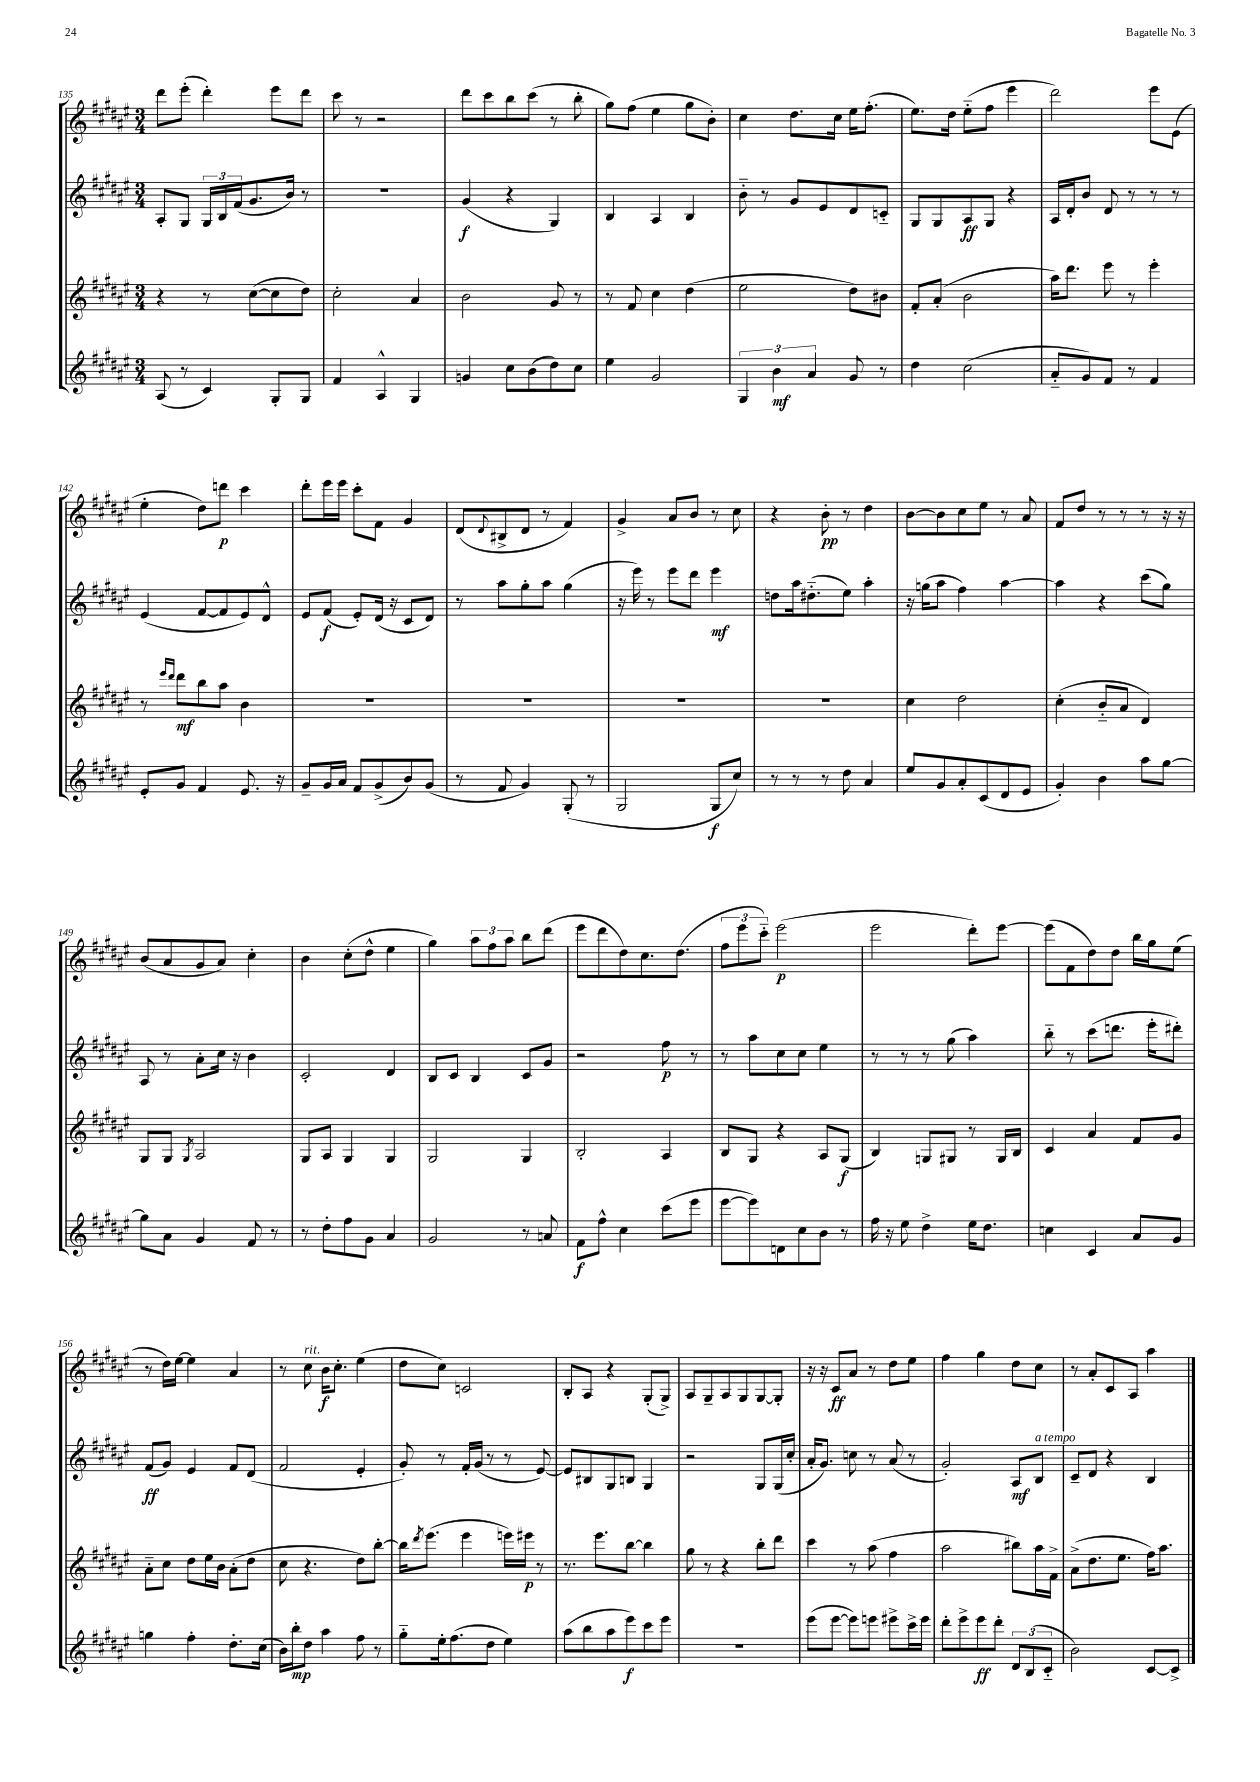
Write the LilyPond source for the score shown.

<<
\new StaffGroup <<
\new Staff = "s0" {
    \clef treble \key fis \major \numericTimeSignature \time 3/4
    dis'''8 eis'''8-.( dis'''4-.) eis'''8 dis'''8 |
    cis'''8 r8 r2 |
    dis'''8 cis'''8 b''8 cis'''8( r8 b''8-. |
    gis''8) fis''8( eis''4 gis''8 b'8-.) |
    cis''4 dis''8. cis''16 eis''16 fis''8.-.( |
    eis''8.) dis''16 eis''8-_( fis''8 eis'''4 |
    dis'''2) eis'''8 eis'8( |
    eis''4-. dis''8) d'''8\p cis'''4 |
    dis'''8-. eis'''16 eis'''16 cis'''8-. fis'8 gis'4 |
    dis'8( \appoggiatura { dis'8 } bis8-> dis'8 r8 fis'4) |
    gis'4-> ais'8 b'8 r8 cis''8 |
    r4 b'8-.\pp r8 dis''4 |
    b'8~ b'8 cis''8 eis''8 r8 ais'8 |
    fis'8 dis''8 r8 r8 r8 r16 r16 |
    b'8( ais'8 gis'8 ais'8) cis''4-. |
    b'4 cis''8-.( dis''8-^ eis''4 |
    gis''4) \tuplet 3/2 { ais''8 fis''8 ais''8 } b''8 dis'''8( |
    eis'''8 dis'''8 dis''8) cis''8. dis''8.( |
    \tuplet 3/2 { fis''8 eis'''8 cis'''8-_) } eis'''2\p( |
    eis'''2 dis'''8-.) eis'''8~ |
    eis'''8( fis'8 dis''8) dis''8 b''16 gis''16 eis''8( |
    r8 dis''16) eis''16~ eis''4 ais'4 |
    r8 cis''8^\markup { \italic "rit." } b'16\f cis''8.-. eis''4( |
    dis''8 cis''8) c'2 |
    b8-. ais8 r4 gis8-.( gis8->) |
    ais8 gis8-- ais8 gis8 gis8~ gis8-. |
    r16 r16 cis'8\ff ais'8 r8 dis''8 eis''8 |
    fis''4 gis''4 dis''8 cis''8 |
    r8 ais'8-. cis'8 ais8 ais''4 \bar "|." |
}
\new Staff = "s1" {
    \clef treble \key fis \major \numericTimeSignature \time 3/4
    ais8-. gis8 \tuplet 3/2 { gis16 b16 fis'16( } gis'8. b'16) r8 |
    R2. |
    gis'4\f( r4 gis4) |
    b4 ais4 b4 |
    b'8-_ r8 gis'8 eis'8 dis'8 c'8-_ |
    gis8 gis8 ais8\ff gis8 r4 |
    ais16 dis'16-. b'8 dis'8 r8 r8 r8 |
    eis'4( fis'8~ fis'8 eis'8) dis'8-^ |
    eis'8 fis'8\f( eis'8-.) dis'16( r16 cis'8 dis'8) |
    r8 ais''8 gis''8-. ais''8 gis''4( |
    r16 eis'''16) r8 eis'''8 dis'''8 eis'''4\mf |
    d''8 ais''16 dis''8.-_( eis''8) ais''4-. |
    r16 g''16( ais''8 fis''4) ais''4~ |
    ais''4 r4 cis'''8( gis''8) |
    ais8 r8 ais'8-. cis''16 r16 b'4 |
    cis'2-. dis'4 |
    b8 cis'8 b4 cis'8 gis'8 |
    r2 fis''8\p r8 |
    r8 ais''8 cis''8 cis''8 eis''4 |
    r8 r8 r8 gis''8( ais''4) |
    b''8-_ r8 cis'''8( d'''8. eis'''16-. dis'''8-.) |
    fis'8\ff( gis'8) eis'4 fis'8 dis'8( |
    fis'2 eis'4-. |
    gis'8-.) r8 fis'16-. gis'16( r8 r8 eis'8~) |
    eis'8 bis8 gis8 b8 gis4 |
    r2 gis8 gis16( cis''16-. |
    ais'16-. gis'8.) c''8 r8 ais'8( r8 |
    gis'2-.) ais8\mf b8^\markup { \italic "a tempo" } |
    cis'8-- dis'8 r4 b4 \bar "|." |
}
\new Staff = "s2" {
    \clef treble \key fis \major \numericTimeSignature \time 3/4
    r4 r8 cis''8~( cis''8 dis''8) |
    cis''2-. ais'4 |
    b'2 gis'8 r8 |
    r8 fis'8 cis''4 dis''4( |
    eis''2 dis''8) bis'8 |
    fis'8-. ais'8-.( b'2 |
    ais''16) dis'''8. eis'''8 r8 eis'''4-. |
    r8 \grace { eis'''16 dis'''16 } dis'''8\mf b''8 ais''8 b'4 |
    R2. |
    R2. |
    R2. |
    R2. |
    cis''4 dis''2 |
    cis''4-.( b'8-_ ais'8 dis'4) |
    gis8 gis8 \acciaccatura { gis8 } ais2 |
    gis8 ais8 gis4 gis4 |
    gis2 gis4 |
    b2-. ais4 |
    b8 gis8 r4 ais8 gis8\f( |
    b4) g8 gis8 r8 gis16 b16 |
    cis'4 ais'4 fis'8 gis'8 |
    ais'8-_ cis''8 dis''8 eis''16 b'16 ais'8-.( dis''8 |
    cis''8 r4. dis''8) b''8~-. |
    b''16 \acciaccatura { dis'''8 } eis'''8.( eis'''4 e'''16) eis'''16\p r8 |
    r8. eis'''8. b''8~ b''4 |
    gis''8 r8 r4 b''8-. dis'''8 |
    cis'''4 r8 ais''8( fis''4 |
    ais''2 bis''8) ais''16 fis'16-> |
    ais'8->( dis''8. eis''8. fis''16) ais''8. \bar "|." |
}
\new Staff = "s3" {
    \clef treble \key fis \major \numericTimeSignature \time 3/4
    ais8( r8 cis'4) gis8-. gis8 |
    fis'4 ais4-^ gis4 |
    g'4 cis''8 b'8( dis''8) cis''8 |
    eis''4 gis'2 |
    \tuplet 3/2 { gis4 b'4\mf ais'4 } gis'8 r8 |
    dis''4 cis''2( |
    ais'8-_ gis'8) fis'8 r8 fis'4 |
    eis'8-. gis'8 fis'4 eis'8. r16 |
    gis'8-- gis'16 ais'16 fis'8 gis'8->( b'8) gis'8( |
    r8 fis'8 gis'4) gis8-.( r8 |
    gis2 gis8\f cis''8) |
    r8 r8 r8 dis''8 ais'4 |
    eis''8 gis'8 ais'8-. cis'8( dis'8 eis'8 |
    gis'4-.) b'4 ais''8 gis''8~ |
    gis''8 ais'8 gis'4 fis'8 r8 |
    r8 dis''8-. fis''8 gis'8 ais'4 |
    gis'2 r8 a'8 |
    fis'8\f fis''8-^ cis''4 cis'''8( eis'''8 |
    eis'''8~ eis'''8) d'8 cis''8 b'8 r8 |
    fis''16 r16 eis''8 dis''4-> eis''16 dis''8. |
    c''4 cis'4 ais'8 gis'8 |
    g''4 fis''4-. dis''8.-. cis''16( |
    b'16) b''16-.\mp dis''8 ais''4 fis''8 r8 |
    gis''8-_ eis''16-. fis''8.( dis''8 eis''4) |
    ais''8( b''8 ais''8 eis'''8\f) cis'''8 eis'''8 |
    R2. |
    eis'''8( eis'''8~ eis'''8) e'''8 eis'''8-> cis'''16-> eis'''16 |
    dis'''8-. eis'''8-> eis'''8\ff dis'''8-. \tuplet 3/2 { dis'8 b8( cis'8-_ } |
    b'2) cis'8~ cis'8-> \bar "|." |
}
>>
>>
\layout { \context { \Score currentBarNumber = #135 } }
